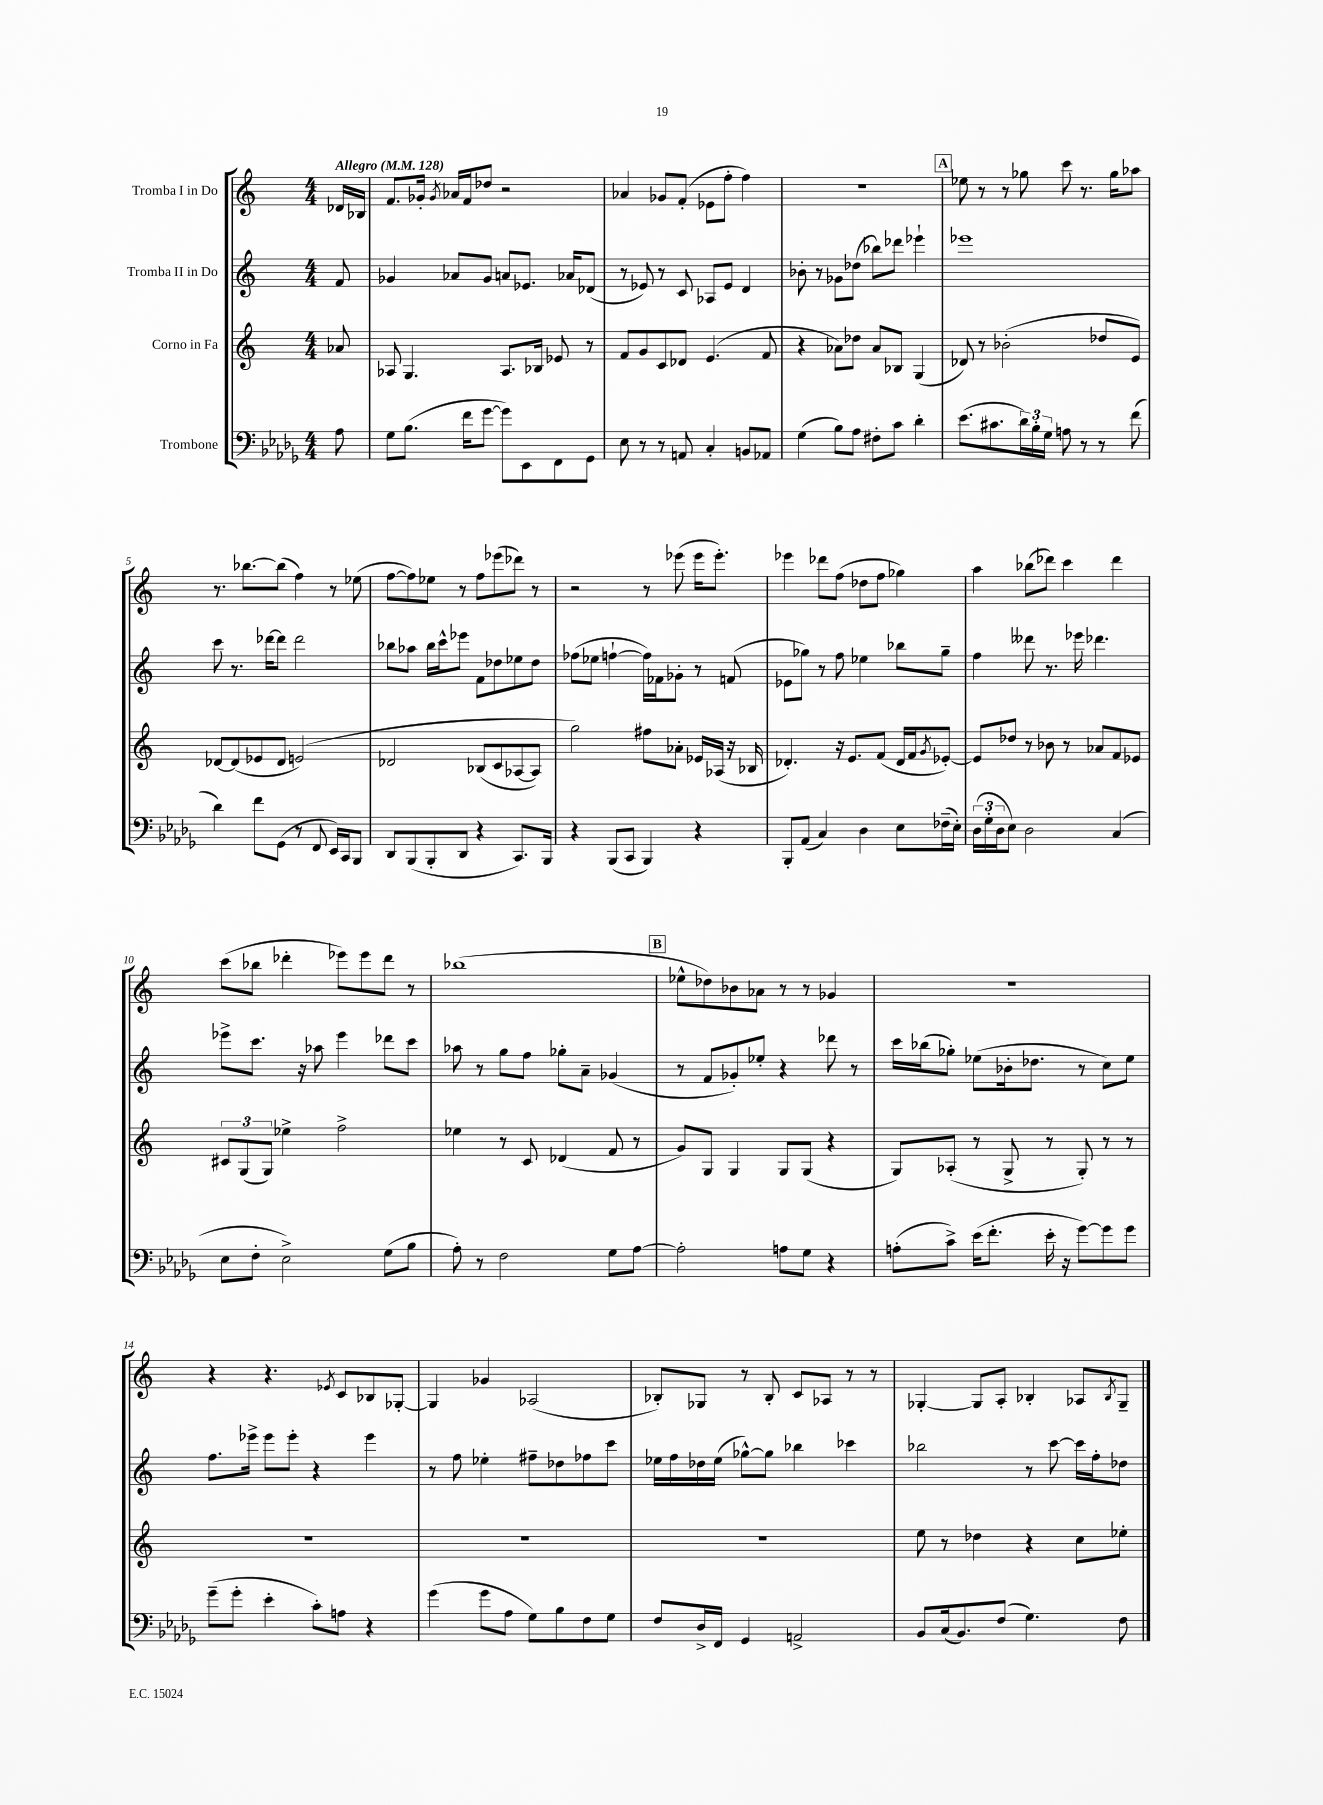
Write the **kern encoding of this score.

**kern	**kern	**kern	**kern
*part4	*part3	*part2	*part1
*staff4	*staff3	*staff2	*staff1
*I"Trombone	*I"Corno in Fa	*I"Tromba II in Do	*I"Tromba I in Do
*clefF4	*clefG2	*clefG2	*clefG2
*k[b-e-a-d-g-]	*k[]	*k[]	*k[]
*M4/4	*M4/4	*M4/4	*M4/4
*MM128	*MM128	*MM128	*MM128
=	=	=	=
!	!	!	!LO:TX:a:B:t=Allegro
8A-\	8a-X/	8f/	16d-X/LL
.	.	.	16B-X/JJ
=1	=1	=1	=1
8G-\L	8A-X/	4g-X/	8.f/L
(8.B-\J	4.G/	.	.
.	.	.	16g-X'/Jk
.	.	.	8qg-/
.	.	8a-X/L	16a-X/LL
16f\KL	.	.	16f/J
[8g-\J	.	8g-/J	8dd-X/J
8g-\L])	8.A-/L	8an/L	2r
8EE-\	.	8.e-X/J	.
.	16B-X/Jk	.	.
8FF\	8e-X/	.	.
.	.	16a-X/KL	.
8GG-\J	8r	(8d-X/J	.
=2	=2	=2	=2
8E-\	8f/L	8r	4a-X/
8r	8g/	8e-X/)	.
8r	8c/	8r	8g-X/L
8AAn/	8d-X/J	8c/	(8f'/J
4C'/	(4.e/	8A-X/L	8e-X\L
.	.	8e-/J	8ff'\J
8BBn/L	.	4d/	4ff\)
8AA-X/J	8f/	.	.
=3	=3	=3	=3
(4G-\	4r	8b-X'\	1r
.	.	8r	.
8B-\L)	8a-X\L)	8g-X\L	.
8A-\J	8dd-X\J	(8dd-X\J	.
8F#X'\L	8a-/L	8bb-X\L)	.
8c\J	8B-X/J	8ddd-X\J	.
4d-'\	(4G/	4eee-X`\	.
!!LO:REH:place=s1:t=A
=4	=4	=4	=4
(8.e-\L	8d-X/)	1eee-X	8ee-X\
.	8r	.	8r
8.c#X\	.	.	.
.	(2b-X'\	.	8r
24d-\L)	.	.	8gg-X\
24B-'\	.	.	.
24G-\JJ	.	.	.
8An\	.	.	8ccc\
8r	.	.	8.r
8r	8dd-X/L	.	.
.	.	.	16gg-\KL
(8f\	8e/J)	.	8aa-X\J
!!LO:LB:g=z
=5	=5	=5	=5
4d-\)	[8d-X/L	8ccc\	8.r
.	(8d-/]	8.r	.
.	.	.	[8.bb-X\L
8f\L	8e-X/	.	.
.	.	[16ddd-X\KL	.
(8GG-\J	8d-/J	8ddd-\J]	(8bb-\J]
8r	(2en/)	2ddd-\	4ff\)
8FF/	.	.	.
16EE-/LL)	.	.	8r
16CC/J	.	.	.
8BBB-/J	.	.	(8ee-X\
=6	=6	=6	=6
8DD-/L	2d-X/	8bb-X\L	[8ff\L
(8BBB-/	.	8aa-X\J	8ff\])
8BBB-'/	.	16bb-\LL	8ee-X\J
.	.	16ccc^^\J	.
8DD-/J	.	8eee-X\J	8r
4r	(8B-X/L	8f\L	8ff\L
.	8c/	8dd-X\	(8eee-X\
8.CC/L)	[8A-X/	8ee-X\	8ddd-X\J)
.	8A-/J])	8dd-\J	8r
16BBB-/Jk	.	.	.
=7	=7	=7	=7
4r	2gg\)	(8ff-X\L	2r
.	.	8ee-X\J	.
(8BBB-/L	.	[4ffn`\	.
8CC/J	.	.	.
4BBB-/)	8ff#X\L	16ff\LL])	8r
.	.	16f-X\J	.
.	8a-X'\J	8g-X'\J	(8eee-X\
4r	16e-X/LL	8r	16eee-\KL
.	(16A-X/JJ	.	8.eee-'\J)
.	16r	(8fn/	.
.	16B-X/	.	.
=8	=8	=8	=8
8BBB-'/L	4.d-X'/)	8e-X\L	4eee-X\
(8AA-/J	.	8gg-X\J)	.
4C/)	.	8r	8ddd-X\L
.	16r	8ff\	(8ff\J
.	8.e/L	.	.
4D-\	.	4ee-X\	8dd-X\L
.	(8f/J	.	8ff\J
8E-\L	16d-/LL	8bb-X\L	4gg-X\)
.	16f/J	.	.
.	8qg/	.	.
(16F-X~\L	[8e-X'/J)	8gg-~\J	.
16E-'\JJ)	.	.	.
=9	=9	=9	=9
(24D-\LL	8e-/L]	4ff\	4aa\
24G-'\	.	.	.
24D-\J	.	.	.
8E-\J)	8dd-X/J	.	.
2D-\	8r	8ddd--X\	(8bb-X\L
.	8b-X\	8.r	8ddd-X\J)
.	8r	.	4ccc\
.	.	16eee-X\	.
.	8a-X/L	4.ddd-X\	.
(4C/	8f/	.	4ddd-\
.	8e-X/J	.	.
!!LO:LB:g=z
=10	=10	=10	=10
8E-\L	12c#X/L	8eee-X^\L	(8ccc\L
.	(12G/	.	.
8F'\J	.	8.ccc\J	8bb-X\J
.	12G/J)	.	.
2E-^\)	4ee-X^\	.	4ddd-X'\
.	.	16r	.
.	.	8aa-X\	.
.	2ff^\	4eee-\	8eee-X\L)
.	.	.	8eee-\
(8G-\L	.	8ddd-X\L	8ddd-\J
8B-\J	.	8ccc\J	8r
=11	=11	=11	=11
8A-'\)	4ee-X\	8aa-X\	(1bb-X
8r	.	8r	.
2F\	8r	8gg\L	.
.	8c/	8ff\J	.
.	(4d-X/	8gg-X'\L	.
.	.	8a~\J	.
8G-\L	8f/	(4g-X/	.
[8A-\J	8r	.	.
!!LO:REH:place=s1:t=B
=12	=12	=12	=12
2A-'\]	8g/L)	8r	8ee-X^^\L
.	8G/J	8f/L	8dd-X\)
.	4G/	8g-X'/)	8b-X\
.	.	8ee-X'/J	8a-X\J
8An\L	8G/L	4r	8r
8G-\J	(8G/J	.	8r
4r	4r	8ddd-X\	4g-X/
.	.	8r	.
=13	=13	=13	=13
(8An'\L	8G/L)	16ccc\LL	1r
.	.	(16bb-X\J	.
8c^\J)	(8A-X'/J	8gg-X'\J)	.
(16e-\KL	8r	(8ee-X\L	.
8.f'\J	.	.	.
.	8G^/	16b-X'\k	.
.	.	8.dd-X\J	.
16e-'\	8r	.	.
16r	.	.	.
[8g-\L)	8G'/)	8r	.
8g-\]	8r	8cc\L)	.
8g-\J	8r	8ee-\J	.
!!LO:LB:g=z
=14	=14	=14	=14
(8g-~\L	1r	8.ff\L	4r
8g-'\J	.	.	.
.	.	16eee-X^\Jk	.
4e-'\	.	8eee-\L	4.r
.	.	8eee-'\J	.
8c'\L)	.	4r	.
.	.	.	8qe-X/
8An\J	.	.	8c/L
4r	.	4eee-\	8B-X/
.	.	.	[8G-X'/J
=15	=15	=15	=15
(4g-\	1r	8r	4G-/]
.	.	8ff\	.
8g-\L	.	4ee-X'\	4g-X/
8A-\J	.	.	.
8G-\L)	.	8ff#X~\L	(2A-X/
8B-\	.	8dd-X\	.
8F\	.	8ff-X\	.
8G-\J	.	8ccc\J	.
=16	=16	=16	=16
8F/L	1r	16ee-X\LL	8B-X'/L)
.	.	16ff\	.
16D-^/L	.	16dd-X\	8G-X/J
16FF/JJ	.	(16ee-\JJ	.
4GG-/	.	[8gg-X^^\L)	8r
.	.	8gg-\J]	8B-'/
2AAn^/	.	4bb-X\	8c/L
.	.	.	8A-X/J
.	.	4ccc-X\	8r
.	.	.	8r
=17	=17	=17	=17
8BB-/L	8ee\	2bb-X\	[4G-X'/
(16C/k	8r	.	.
8.BB-/)	.	.	.
.	4dd-X\	.	8G-/L]
(8F/J	.	.	8A'/J
4.G-\)	4r	8r	4B-X'/
.	.	[8ccc\	.
.	8cc\L	16ccc\LL]	8A-X/L
.	.	16ff'\J	.
.	.	.	8qB-/
8F\	8ee-X'\J	8dd-X\J	8G-~/J
==	==	==	==
*-	*-	*-	*-
